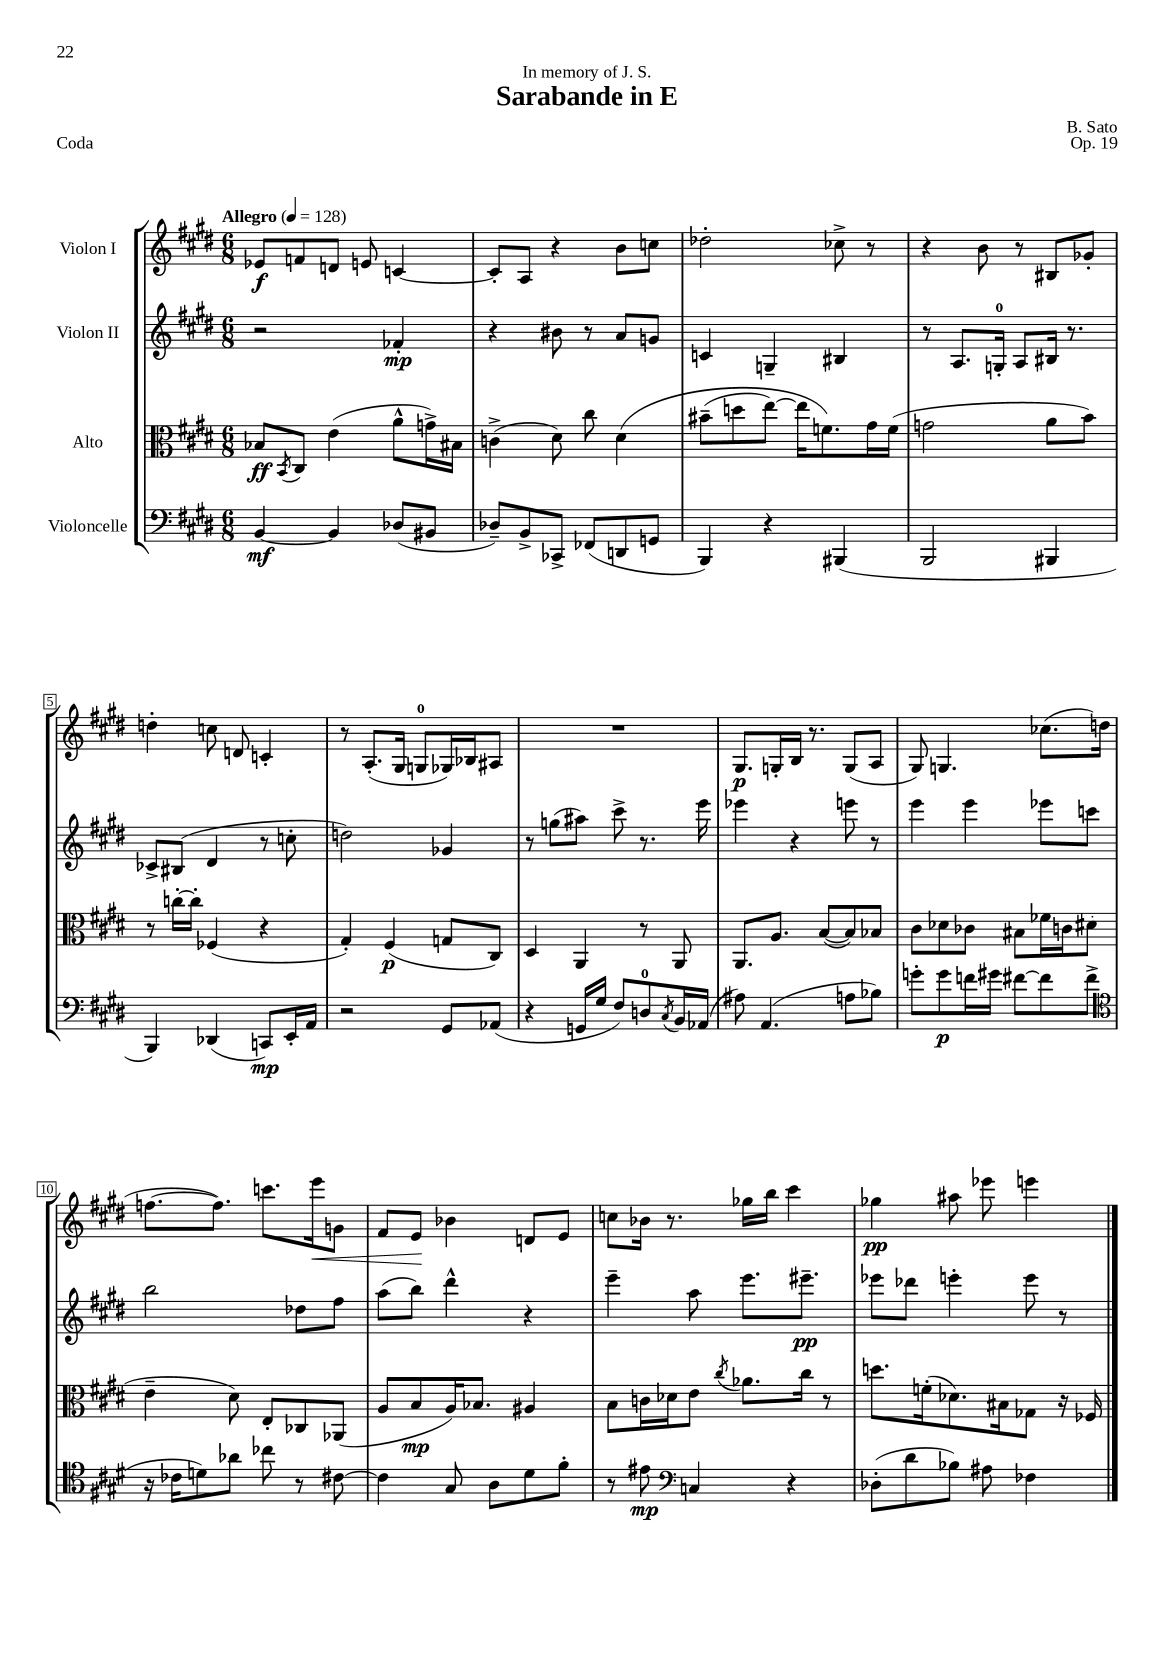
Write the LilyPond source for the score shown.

\header { title = "Sarabande in E" composer = "B. Sato" dedication = "In memory of J. S." opus = "Op. 19" piece = "Coda" }
<<
\new StaffGroup <<
\new Staff = "s0" \with { instrumentName = "Violon I" } {
    \clef treble \key e \major \numericTimeSignature \time 6/8 \tempo "Allegro" 4 = 128
    ees'8\f f'8 d'8 e'8 c'4~ |
    c'8-. a8 r4 b'8 c''8 |
    des''2-. ces''8-> r8 |
    r4 b'8 r8 bis8 ges'8-. |
    d''4-. c''8 d'8 c'4-. |
    r8 a8.-.( gis16 g8-0 ges16) bes16 ais8 |
    R2. |
    gis8.\p g16-. b16 r8. g8( a8 |
    gis8) g4. ces''8.( d''16 |
    f''8.~ f''8.) c'''8. e'''16\< g'8 |
    fis'8 e'8\! bes'4 d'8 e'8 |
    c''8 bes'16 r8. ges''16 b''16 cis'''4 |
    ges''4\pp ais''8 ees'''8 e'''4 \bar "|." |
}
\new Staff = "s1" \with { instrumentName = "Violon II" } {
    \clef treble \key e \major \numericTimeSignature \time 6/8
    r2 fes'4-.\mp |
    r4 bis'8 r8 a'8 g'8 |
    c'4 g4-- bis4 |
    r8 a8. g16-0-. a8 bis16 r8. |
    ces'8-> bis8( dis'4 r8 c''8-. |
    d''2) ges'4 |
    r8 g''8( ais''8) cis'''8-> r8. e'''16 |
    ees'''4 r4 e'''8 r8 |
    e'''4 e'''4 ees'''8 c'''8 |
    b''2 des''8 fis''8 |
    a''8( b''8) dis'''4-^ r4 |
    e'''4-- a''8 e'''8. eis'''8.--\pp |
    ees'''8 des'''8 e'''4-. e'''8 r8 \bar "|." |
}
\new Staff = "s2" \with { instrumentName = "Alto" } {
    \clef alto \key e \major \numericTimeSignature \time 6/8
    bes8\ff \acciaccatura { b,8 } cis8 e'4( a'8-^ g'16->) bis16 |
    c'4->( dis'8) cis''8 dis'4\( |
    bis'8--( d''8 e''8~) e''16 f'8.\) gis'16 f'16( |
    g'2 a'8 b'8) |
    r8 c''16~-. c''16-. fes4( r4 |
    gis4-.) fis4\p( g8 cis8) |
    dis4 a,4 r8 a,8 |
    a,8. a8. b8~( b8) bes8 |
    cis'8 des'8 ces'8 bis8 fes'16 c'16 dis'8( |
    e'4-- dis'8) e8-. ces8 aes,8( |
    a8 b8\mp a16) bes8. ais4 |
    b8 c'16 des'16 e'8 \acciaccatura { cis''8 } aes'8. cis''16 r8 |
    d''8. f'16-.( des'8.) bis16 ges8 r16 fes16 \bar "|." |
}
\new Staff = "s3" \with { instrumentName = "Violoncelle" } {
    \clef bass \key e \major \numericTimeSignature \time 6/8
    b,4~\mf b,4 des8( bis,8 |
    des8--) b,8-> ces,8-> fes,8( d,8 g,8 |
    b,,4) r4 bis,,4( |
    b,,2 bis,,4 |
    b,,4) des,4( c,8\mp) e,16-. a,16 |
    r2 gis,8 aes,8( |
    r4 g,16 gis16 fis8) d8-0 \acciaccatura { cis8 } b,16 aes,16( |
    ais8) a,4.( a8 bes8) |
    g'8-. g'8\p f'16 gis'16 fis'8~ fis'8 fis'8->( |
    \clef tenor r16 ces'16 d'8) aes'8 ces''8 r8 cis'8~ |
    cis'4 gis8 a8 dis'8 fis'8-. |
    r8 eis'8\mp \clef bass c4 r4 |
    des8-.( dis'8 bes8) ais8 fes4 \bar "|." |
}
>>
>>
\layout { \context { \Score \override BarNumber.stencil = #(make-stencil-boxer 0.1 0.3 ly:text-interface::print) } }
